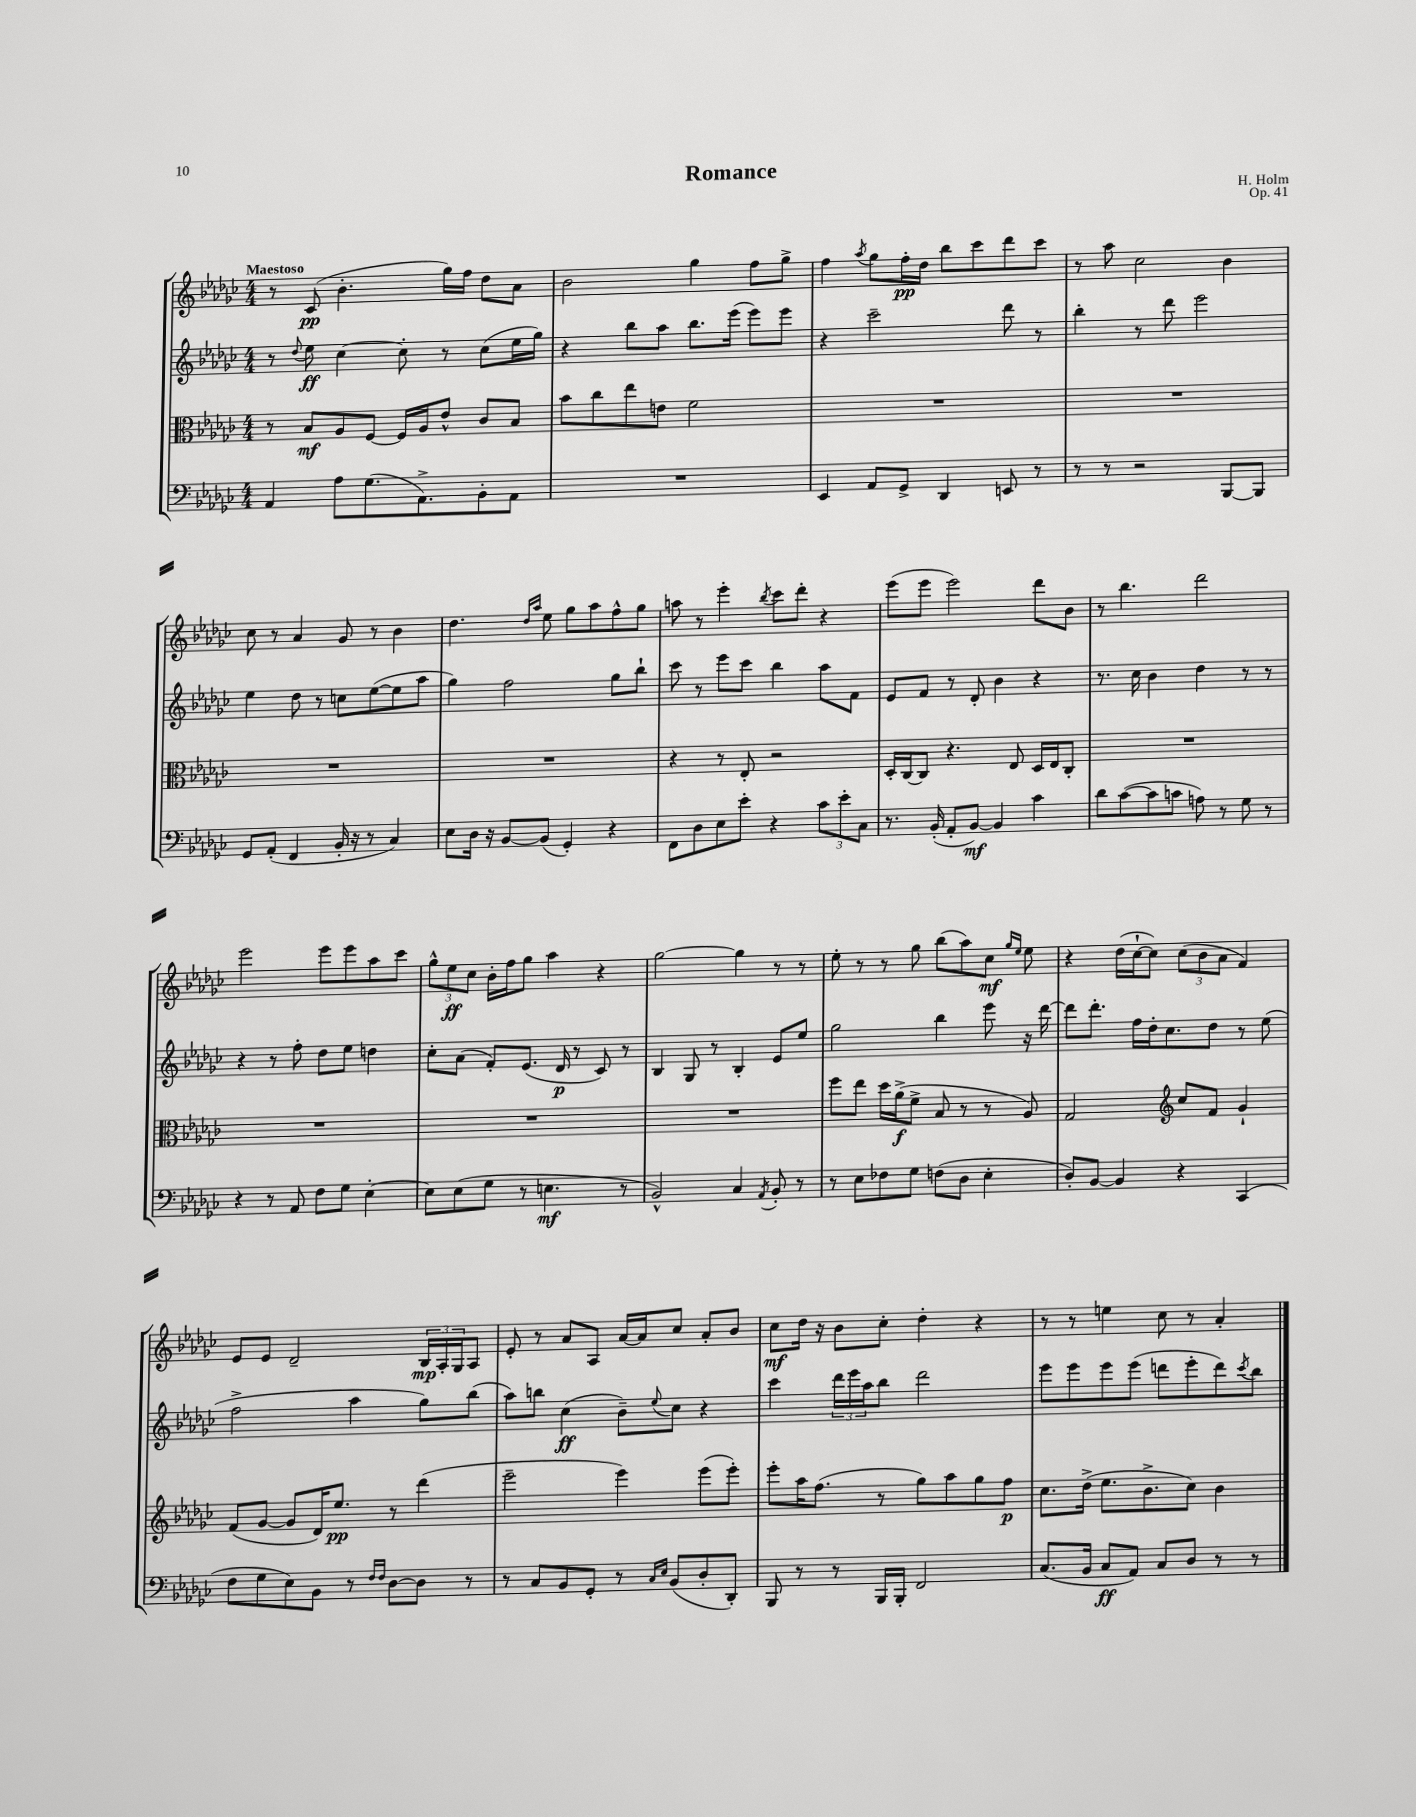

**kern	**kern	**kern	**kern
*staff4	*staff3	*staff2	*staff1
*clefF4	*clefC3	*clefG2	*clefG2
*k[b-e-a-d-g-c-]	*k[b-e-a-d-g-c-]	*k[b-e-a-d-g-c-]	*k[b-e-a-d-g-c-]
*M4/4	*M4/4	*M4/4	*M4/4
4AA-/	8r	8r	8r
.	.	8qqdd-/	.
.	8B-/L	8ee-\	(8c-/
8A-\L	8A-/	[4cc-\	4.b-'\
(8.G-\	[8F/J	.	.
.	16F/]LL	8cc-'\]	.
8.AA-^\)	16A-/J	.	.
.	8e-^^/J	8r	16gg-\LL)
.	.	.	16ff\JJ
8BB-'\	8c-/L	(8cc-\L	8dd-\L
8AA-\J	8B-/J	16ee-\L	8a-\J
.	.	16gg-\JJ)	.
=	=	=	=
1r	8b-\L	4r	2b-\
.	8cc-\	.	.
.	8ee-\	8bb-\L	.
.	8e\J	8aa-\J	.
.	2f\	8.bb-\L	4gg-\
.	.	(16eee-\Jk	.
.	.	8eee-\L)	8ff\L
.	.	8eee-\J	8gg-^\J
=	=	=	=
4EE-/	1r	4r	4ff\
.	.	.	8qaa-/
8AA-/L	.	2ccc-~\	8gg-\L
8GG-^/J	.	.	16ff'\L
.	.	.	16dd-\JJ
4DD-/	.	.	8bb-\L
.	.	.	8ccc-\
8EE/	.	8ddd-\	8ddd-\
8r	.	8r	8ccc-\J
=	=	=	=
8r	1r	4bb-'\	8r
8r	.	.	8aa-\
2r	.	8r	2cc-\
.	.	8ddd-\	.
.	.	2eee-\	.
[8BBB-/L	.	.	4b-\
8BBB-/]J	.	.	.
=	=	=	=
8GG-/L	1r	4ee-\	8cc-\
(8AA-'/J	.	.	8r
4FF/	.	8dd-\	4a-/
.	.	8r	.
16BB-'/	.	8cc\L	8g-/
16r	.	.	.
8r	.	([8ee-\	8r
4C-/)	.	8ee-\]	4b-\
.	.	8aa-\J	.
=	=	=	=
8E-\L	1r	4gg-\)	4.dd-\
16D-\Jk	.	.	.
16r	.	.	.
[8BB-/L	.	2ff\	.
.	.	.	16qqdd-/LL
.	.	.	16qqaa-/JJ
(8BB-/]J	.	.	8ee-\
4GG-'/)	.	.	8gg-\L
.	.	.	8aa-\
4r	.	8gg-\L	8ff^^\
.	.	8bb-`\J	8gg-\J
=	=	=	=
8FF\L	4r	8ccc-\	8aa\
8D-\	.	8r	8r
8E-\	8r	8eee-\L	4eee-'\
8e-'\J	8E-'/	8ccc-\J	.
.	.	.	8qbb-/
4r	2r	4bb-\	8ccc-\L
.	.	.	8ddd-'\J
12c-\L	.	8aa-\L	4r
12e-'\	.	.	.
.	.	8f\J	.
12C-\J	.	.	.
=	=	=	=
8.r	16D-'/LL	8e-/L	(8eee-\L
.	[16C-/J	.	.
.	8C-/]J	8f/J	8eee-\J
(16BB-'/	.	.	.
8AA-'/L	4.r	8r	2eee-\)
[8BB-/J)	.	8d-'/	.
4BB-/]	.	4b-\	.
.	8E-/	.	.
4c-\	16D-/LL	4r	8ddd-\L
.	16E-/J	.	.
.	8C-'/J	.	8b-\J
=	=	=	=
8d-\L	1r	8.r	8r
([8c-\	.	.	4.bb-\
.	.	16cc-\	.
8c-\]	.	4b-\	.
8c\J	.	.	.
8A\)	.	4dd-\	2ddd-\
8r	.	.	.
8G-\	.	8r	.
8r	.	8r	.
=	=	=	=
4r	1r	4r	2eee-\
8r	.	8r	.
8AA-/	.	8ff'\	.
8F\L	.	8dd-\L	8eee-\L
8G-\J	.	8ee-\J	8eee-\
[4E-'\	.	4dd\	8aa-\
.	.	.	8ccc-\J
=	=	=	=
8E-\]L	1r	8cc-'\L	12gg-^^\L
.	.	.	12ee-\
(8E-\	.	(8a-\J	.
.	.	.	12cc-\J
8G-\J	.	8f'/L)	16b-'\LL
.	.	.	16ff\J
8r	.	(8.e-/J	8gg-\J
4.E\	.	.	4aa-\
.	.	16d-/	.
.	.	8r	.
.	.	8c-/)	4r
8r	.	8r	.
=	=	=	=
2BB-^^/)	1r	4B-/	[2gg-\
.	.	8G-/	.
.	.	8r	.
4C-/	.	4B-'/	4gg-\]
8qAA-/	.	.	.
8BB-'/	.	8e-/L	8r
8r	.	8ee-/J	8r
=	=	=	=
8r	8ff\L	2gg-\	8ee-'\
8E-\L	8ee-\J	.	8r
8F-\	16dd-\LL	.	8r
.	(16a-^\J	.	.
8G-\J	8f^\J	.	8gg-\
(8F\L	8B-/	4bb-\	(8bb-\L
8D-\J	8r	.	8aa-\)
4E-'\	8r	8eee-\	8cc-\J
.	.	.	16qqgg-/LL
.	.	.	16qqee-/JJ
.	8A-/)	16r	8ee-\
.	.	[16ddd-\	.
=	=	=	=
8D-'/L)	2G-/	8ddd-\]L	4r
[8BB-/J	.	8.ddd-'\J	.
4BB-/]	.	.	(16dd-\LL
.	.	16ff\LL	[16cc-`\J
.	.	16dd-'\J	8cc-\]J)
.	.	8.cc-\	.
*	*clefG2	*	*
4r	8cc-/L	.	(12cc-\L
.	.	.	12b-\
.	8f/J	8dd-\J	.
.	.	.	12a-\J
(4CC-/	4g-`/	8r	4f/)
.	.	(8ee-\	.
=	=	=	=
8F\L	(8f/L	2ff^\	8e-/L
8G-\	[8g-/J	.	8e-/J
8E-\)	8g-/]L	.	2d-~/
8BB-\J	16d-/K)	.	.
.	8.ee-/J	.	.
8r	.	4aa-\	.
16qqF/LL	.	.	.
16qqF/JJ	.	.	.
[8D-\L	8r	.	.
8D-\]J	(4ddd-\	8gg-\L)	24B-/LL
.	.	.	24A-'/
.	.	.	24G-/J
8r	.	(8bb-\J	8A-/J
=	=	=	=
8r	2eee-~\	8aa-\L)	8e-'/
8C-/L	.	8bb\J	8r
8BB-/	.	(4cc-\	8a-/L
8GG-'/J	.	.	8A-/J
8r	4eee-\)	8b-~\L)	[16a-/LL
.	.	.	16a-/]J
16qqC-/LL	.	.	.
16qqE-/JJ	.	8qqee-/	.
(8BB-/L	.	8cc-\J	8cc-/J
8D-'/	(8eee-\L	4r	8a-'/L
8DD-'/J)	8eee-'\J)	.	8b-/J
=	=	=	=
8BBB-/	8eee-'\L	4ccc-\	8cc-\L
8r	16aa-\K	.	16dd-\Jk
.	(8.ff\J	.	16r
8r	.	24ddd-\LL	8b-\L
.	.	24eee-\	.
.	.	24aa-\J	.
16BBB-/LL	8r	8bb-\J	8cc-'\J
16BBB-'/JJ	.	.	.
2FF/	8gg-\L)	2ddd-\	4dd-'\
.	8aa-\	.	.
.	8gg-\	.	4r
.	8ff\J	.	.
=	=	=	=
(8.C-/L	8.cc-\L	8eee-\L	8r
.	.	8eee-\	8r
16BB-/Jk	(16dd-^\Jk	.	.
8C-/L	8.ee-\L	8eee-\	4ee\
8AA-/J)	.	(8eee-\J	.
.	8.b-^\	.	.
8C-/L	.	8ddd\L	8cc-\
8D-/J	8cc-\J)	8eee-'\	8r
8r	4b-\	8ddd\)	4a-'/
.	.	8qccc-/	.
8r	.	8bb-\J	.
==	==	==	==
*-	*-	*-	*-
